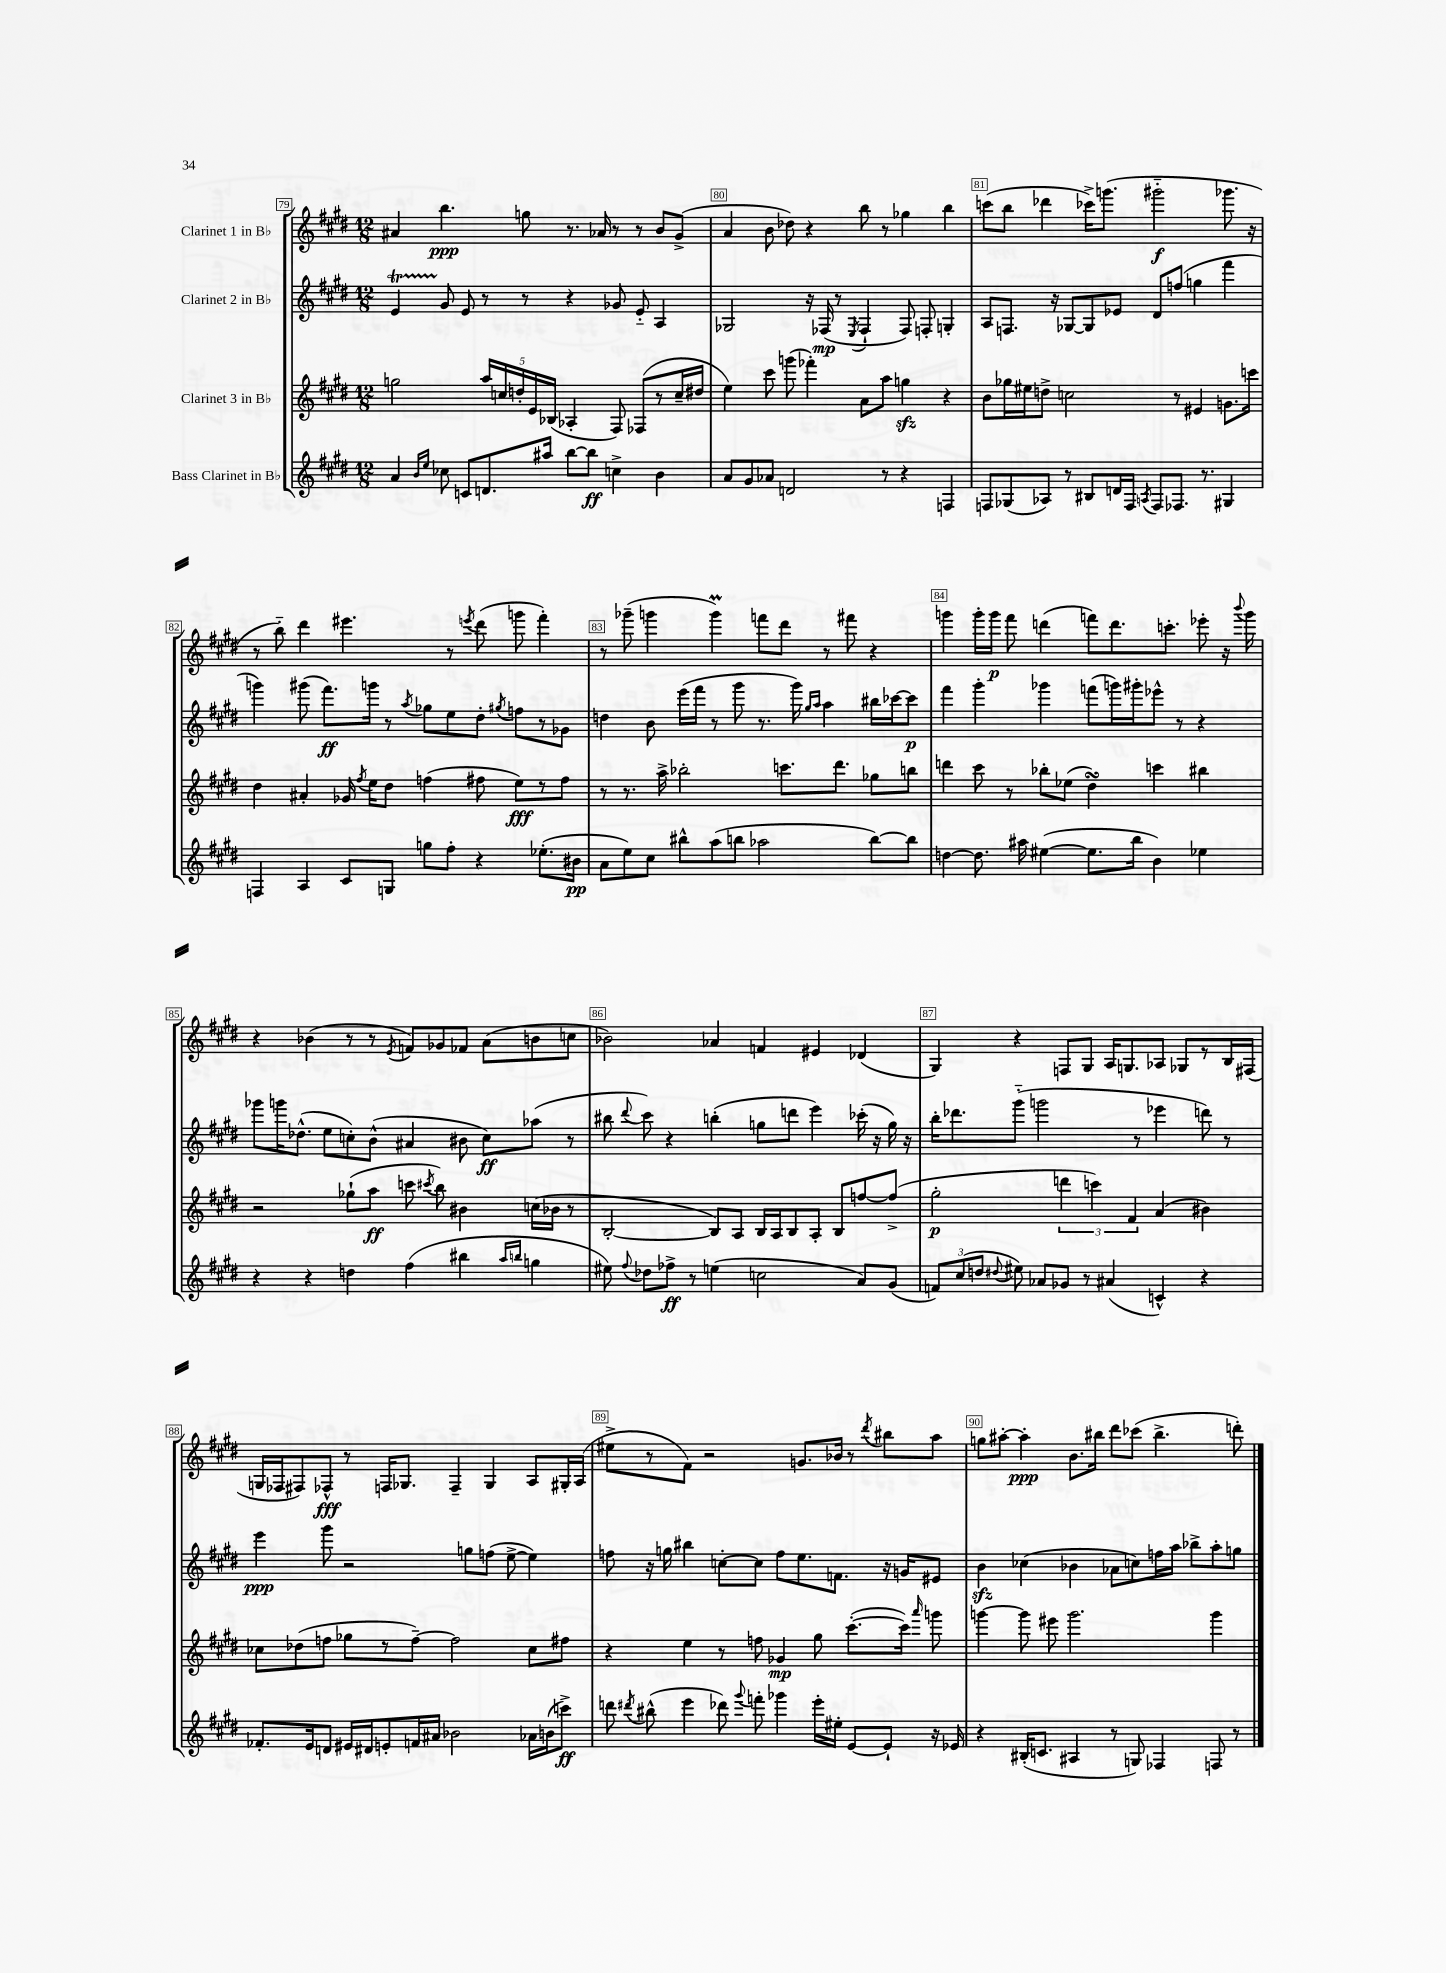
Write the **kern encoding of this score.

**kern	**kern	**kern	**kern
*staff4	*staff3	*staff2	*staff1
*clefG2	*clefG2	*clefG2	*clefG2
*k[f#c#g#d#]	*k[f#c#g#d#]	*k[f#c#g#d#]	*k[f#c#g#d#]
*M12/8	*M12/8	*M12/8	*M12/8
4a/	2gg\	4e/	4a#/
16qqb/LL	.	.	.
16qqee/JJ	.	.	.
8cc-\	.	8g#/	4.bb\
8c/L	.	8e/	.
8.d/	20aa/LL	8r	.
.	20cc/	.	.
.	20dd'/	.	.
.	.	8r	8gg\
.	20e/	.	.
16aa#/Jk	.	.	.
.	(20B-/JJ	.	.
[8bb\L	4A-'/	4r	8.r
8bb\]J	.	.	.
.	.	.	16a-/
4cc^\	8F#/)	8g-/	8r
.	(8F-/L	8e'~/	8r
4b\	8r	4A/	8b/L
.	16cc~/L	.	(8g#^/J
.	16dd#/JJ	.	.
=	=	=	=
8a/L	4ee\)	2G-/	4a/
8g#/	.	.	.
8a-/J	8ccc#\	.	8b\
2d/	(8ggg\	.	8dd-\)
.	4fff-'\)	16r	4r
.	.	(16F-/	.
.	.	8r	.
.	.	8qE/	.
.	8a\L	4F-`/	8bb\
8r	8aa\J	.	8r
4r	4gg\	8F-/)	4gg-\
.	.	8F'/	.
4F/	4r	4G'/	4bb\
=	=	=	=
8F/L	8b\L	8A/L	(8ccc\L
(8G-/	16gg-\L	8.F/J	8bb\J
.	16ee#\J	.	.
8A-/J)	8dd^\J	.	4ddd-\
.	.	16r	.
8r	2cc\	[8G-/L	.
8B#/L	.	8G-/]	16ccc-^\LK)
.	.	.	(8.ggg\J
16d/L	.	8e-/J	.
16F/JJ	.	.	.
8qA/	.	.	.
8F/L	.	8d#/L	2ggg#'~\
8.F-/J	8r	(8ff/J	.
.	4e#/	4gg\	.
8.r	.	.	.
4G#/	8.g\L	4fff#\	8.ggg-\
.	16ccc\Jk	.	16r
=	=	=	=
4F/	4dd#\	4ggg\)	8r
.	.	.	8bb'~\)
4A/	4a#'/	(8ggg#\	4ddd#\
.	.	8.fff#\L)	.
8c#/L	16g-/	.	4.eee#\
.	8qff#/	.	.
.	16ee\LK	16ggg\Jk	.
8G/J	8dd#\J	8r	.
.	.	8qaa/	.
8gg\L	(4ff\	8gg-\L	.
8ff#'\J	.	8ee\	8r
.	.	.	8qeee/
4r	8ff#\	8dd#'\J	(8ddd#\
.	.	8qgg#/	.
.	8ee\L)	8ff\L	8ggg\
(8.ee-'\L	8r	8r	4fff#'\)
.	8ff#\J	8g-\J	.
16b#\Jk	.	.	.
=	=	=	=
8a\L	8r	4dd\	8r
8ee\)	8.r	.	(8ggg-~\
8cc#\J	.	8b\	4ggg\
.	16aa^\	.	.
8bb#^^\L	2bb-'\	(16eee\LL	.
.	.	16fff#\JJ	.
(8aa\	.	8r	4ggg\)
8bb\J	.	8ggg#\	.
2aa-\	.	8.r	8fff\L
.	8.ccc\L	.	8ddd#\J
.	.	16ggg#\)	.
.	.	16qqgg#/LL	.
.	.	16qqaa/JJ	.
.	.	4aa\	8r
.	8.ddd#\J	.	.
.	.	.	8fff#\
[8bb\L)	8gg-\L	16bb#\LL	4r
.	.	[16ccc-\J	.
8bb\]J	8bb\J	8ccc-\]J	.
=	=	=	=
[4dd\	4ddd\	4fff#\	4ggg\
8.dd\]	8ccc#\	4ggg#'\	16ggg'\LL
.	.	.	16ggg\JJ
.	8r	.	8fff#\
16aa#\	.	.	.
([4ee#\	8bb-'\L	4ggg-\	(4ddd\
.	(8ee-\J	.	.
8.ee#\]L	4dd#\)	(8fff\L	8fff\L)
.	.	16ggg\L)	8.ddd\
16bb\Jk	.	16ggg#'\J	.
4b\)	4ccc\	8eee-^^\J	.
.	.	.	8.ccc'\J
.	.	8r	.
4ee-\	4bb#\	4r	8eee-'\
.	.	.	16r
.	.	.	8qqbbb/
.	.	.	16ggg\
=	=	=	=
4r	2r	8ggg-\L	4r
.	.	16ggg\K	.
.	.	(8.dd-^^\J	.
4r	.	.	(4b-\
.	.	8ee\L	.
4dd\	(8gg-`\L	8cc'\)	8r
.	8aa\J	(8b^^\J	8r
.	.	.	8qe/
(4ff#\	8ccc\	4a#/	8f/L)
.	8qccc#/	.	.
.	8bb\)	.	8g-/
4bb#\	4b#\	8b#\	8f-/J
.	.	8cc\L)	(8a\L
16qqaa/LL	.	.	.
16qqbb/JJ	.	.	.
4gg\	(16cc\LL	(8aa-\J	8b\
.	16b-\JJ	.	.
.	8r	8r	8cc\J
=	=	=	=
8ee#\)	[2B'/	8bb#\	2b-\)
8qqff#/	.	8qqddd#/	.
8dd-\L	.	8ccc#\)	.
8ff-^\J	.	4r	.
8r	.	.	.
(4ee\	8B/]L)	(4bb'\	4a-/
.	8A/J	.	.
2cc\	16B/LL	8gg\L	4f/
.	16A/J	.	.
.	8B/	8ddd\J	.
.	8A'/J	4eee\)	4e#/
.	8B/L	.	.
8a/L)	[8ff/	(16ccc-'\	(4d-/
.	.	16r	.
(8g#/J	(8ff^/]J	16gg\)	.
.	.	16r	.
=	=	=	=
12f/L)	2gg#'\	16bb'\LK	4G#/)
.	.	8.ddd-\	.
(12cc#/	.	.	.
12dd/J	.	.	.
8qqdd#/	.	.	.
8ee#\)	.	(8ggg#'~\J	4r
8a-/L	.	2ggg\	.
8g-/J	6ddd\	.	8F/L
8r	.	.	8G#/J
.	6ccc\)	.	.
(4a#/	.	.	16A/LK
.	.	.	8.G/
.	6f#/	.	.
.	.	8r	.
4c^^/)	(4a/	4eee-\	8A-/J
.	.	.	8G-/L
4r	4b#\)	8ddd\)	8r
.	.	8r	16B/L
.	.	.	(16F#/JJ
=	=	=	=
8.f-'/L	8cc-\L	4eee\	16G/LL
.	.	.	16F-/J
.	(8dd-\	.	8F#/)
16e/k	.	.	.
8d/J	8ff\J	8ggg#\	8F-^^/J
16e#/LL	8gg-\L	2r	8r
16d#/J	.	.	.
8e'/	8r	.	16F/LK
.	.	.	8.G-/J
16f/L	[8ff~\J)	.	.
16a#/JJ	.	.	.
2b-\	2ff\]	.	4F~/
.	.	8gg\L	.
.	.	(8ff\J	4G-/
.	.	[8ee^\	.
16a-\LL	8cc-\L	4ee\])	8A/L
(16b\J	.	.	.
8ccc^\J)	8ff#\J	.	16G#'/L
.	.	.	(16A/JJ
=	=	=	=
8ddd\	4r	8ff\	8ee#^\L
8qddd#/	.	.	.
(8bb#^^\	.	16r	8r
.	.	16gg\	.
4eee\	4ee\	4bb#\	8f#\J)
.	.	.	2r
8ddd-\)	8r	[8cc'\L	.
8qqggg#/	.	.	.
8fff'\	8ff\	8cc\]J	.
4ggg-\	4g-/	8ff\L	.
.	.	8.ee\	8.g/L
16eee'\LL	8gg#\	.	.
16ee#'\JJ	.	8.f\J	16b-/Jk
[8e/L	([8.ccc#'\L	.	8r
.	.	.	8qddd#/
8e`/]J	.	16r	8bb#\L
.	16ccc#\]Jk)	16g/LK	.
.	16qqaaa/	.	.
16r	8ggg\	8e#/J	8aa\J
16e-/	.	.	.
=	=	=	=
4r	[4ggg\	4b\	8gg\L
.	.	.	[8aa#'\J
(16B#'/LK	8ggg\]	(4cc-\	4aa#'\]
8.c/J	.	.	.
.	8eee#\	.	.
4A#/	2.ggg\	4b-\	8.b\L
.	.	.	16bb#\Jk
8r	.	8a-\L	8ddd#\L
8G/)	.	8cc\)	(8ccc-\J
4F-/	.	16ff\L	4.bb#^\
.	.	16aa\JJ	.
.	.	8bb-^\L	.
8F/	4ggg\	8aa'\	.
8r	.	8gg\J	8ddd'\)
==	==	==	==
*-	*-	*-	*-
